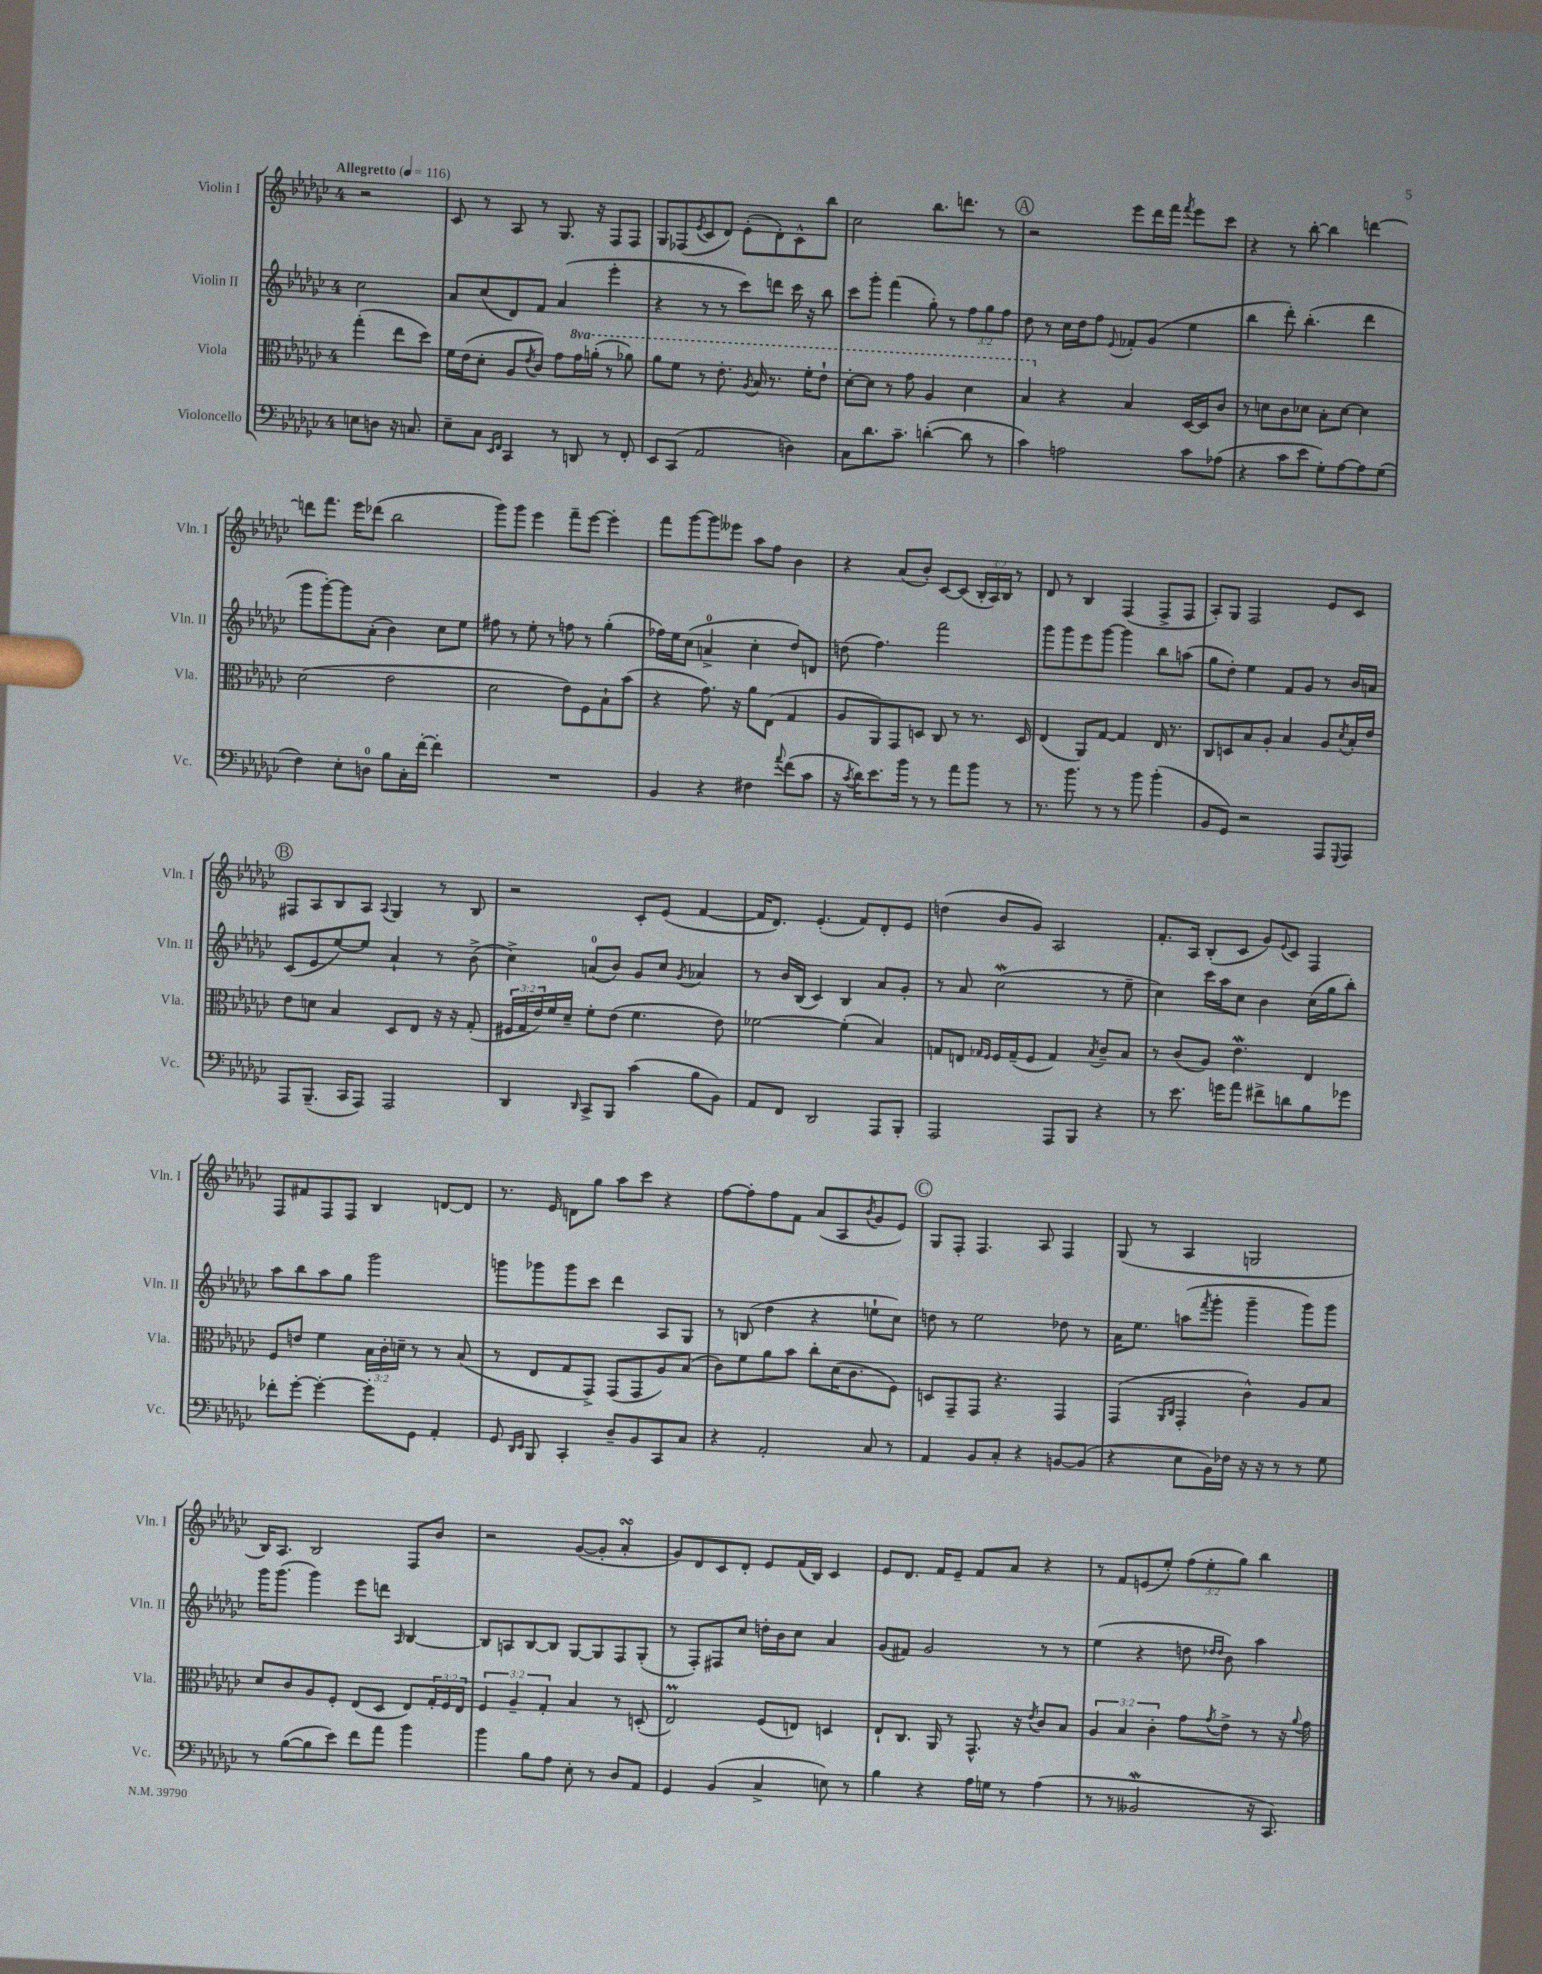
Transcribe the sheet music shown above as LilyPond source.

<<
\new StaffGroup <<
\new Staff = "s0" \with { instrumentName = "Violin I" shortInstrumentName = "Vln. I" } {
    \clef treble \key ges \major \once \override Staff.TimeSignature.style = #'single-digit \time 4/4 \override Staff.TupletNumber.text = #tuplet-number::calc-fraction-text \partial 2 \tempo "Allegretto" 4 = 116
    r2 |
    ces'8 r8 aes8 r8 ges8. r16 f8 f8 |
    ges8 fes8( \acciaccatura { ees'8 } ces'8 des'8) ees'8-.( des'8-.) ces'8-^ bes''8 |
    ces''2 bes''8. d'''8. r8 |
    \mark \markup { \circle "A" } r2 ees'''8 des'''16 f'''16 \acciaccatura { f'''8 } ees'''8 ces'''8 |
    r4 r8 bes''8~-. bes''4 d'''4~ |
    d'''8 f'''8. ees'''16 des'''8( bes''2 |
    ges'''8) ges'''8 ees'''4 f'''8-- ees'''8~ ees'''4-. |
    f'''8 ges'''8~ ges'''8 eeses'''8 aes''8 f''8 bes'4 |
    r4 aes'8( bes'8-.) ces'8~ ces'8( \tuplet 3/2 { bes16-. aes16) bes16 } r8 |
    des'8 r8 bes4 f4( f8-> f8 |
    aes8-.) ges8 f2 ees'8 ces'8 |
    \mark \markup { \circle "B" } fis8 aes8 bes8 aes8 \appoggiatura { aes8 } ges4 r8 bes8 |
    r2 ces'8-. ees'8( f'4~ |
    f'16 des'8.) ees'4.-.( f'8) des'8-. ees'8 |
    d''4( bes'8 ges'8) aes2 |
    f'8.-. aes16 bes8-.( ces'8 ges'8) \appoggiatura { ees'8 } ces'8 f4 |
    f8 fis'8 f8 f8 bes4 d'8~ d'8 |
    r8. ees'16 d'8 ges''8 aes''8 ces'''8 r4 |
    f''8~ f''8-. f''8 f'8 aes'8( aes8 \acciaccatura { bes'8 } ges'8 ees'8) |
    \mark \markup { \circle "C" } ges8 f8-. f4. aes8 f4 |
    ges8( r8 aes4 g2 |
    bes16) aes8. bes2 f8 bes'8 |
    r2 ges'8~( ges'8-. aes'4-.\turn |
    ges'8) des'8 ces'8 des'8-. ees'8 f'16( bes16) ces'4 |
    ees'8 des'8. f'16 ees'8-- f'8 aes'8 r4 |
    r8 f'8 e'8( ees''8-.) \tuplet 3/2 { f''8( ees''8-. ges''8) } bes''4 \bar "|." |
}
\new Staff = "s1" \with { instrumentName = "Violin II" shortInstrumentName = "Vln. II" } {
    \clef treble \key ges \major \once \override Staff.TimeSignature.style = #'single-digit \time 4/4 \override Staff.TupletNumber.text = #tuplet-number::calc-fraction-text \partial 2
    ces''2 |
    aes'8 ces''8( des'8) f'8 aes'4( ees'''4-. |
    r4 r8 r8 ces'''8) d'''8 ces'''16 r16 bes''8 |
    ces'''8 ges'''8-. f'''4( ges''8-.) r8 \tuplet 3/2 { f''8 ges''8 f''8 } |
    \mark \markup { \circle "A" } des''8 r8 ces''16 des''16 f''8 \appoggiatura { ees'8 } fes'8-. ges'8( ees''4 |
    bes''4 des'''8-.) bes''4.-.( des'''4 |
    ges'''8 ges'''8~-.) ges'''8 aes'8-.( bes'4) ces''8 ees''8 |
    fis''8 r8 ees''8-. r8 f''8 r8 ges''4-.( |
    fes''16) ees''16 ces''8( a'4-0-> ces''4-. des''8) d'8 |
    d''8( f''4.) f'''2 |
    ges'''8 ges'''8 ees'''8 ges'''8~ ges'''4 bes''8 a''8( |
    ges''8 des''8-.) ees''4 f'8 ges'8 r8 bes'16 a'16 |
    \mark \markup { \circle "B" } ces'8( ees'8 ees''8~) ees''8 aes'4-! r8 bes'8->( |
    ces''4->) a'8-0( bes'8) ges'8 ces''8 \acciaccatura { ges'8 } aes'4 |
    r8 bes'16 bes16( ces'4) bes4 aes'8 ges'8-. |
    r8 aes'8 ces''2\mordent( r8 ees''8-- |
    ces''4) ces'''16 aes''16 ces''8 bes'4 ces''16( ges''16 bes''8-.) |
    aes''8 bes''8 aes''8 ges''8 ges'''2 |
    g'''8 ges'''8 ges'''8 ces'''8 des'''4 aes8 ges8 |
    r8 b8( des''4 r4 e''8-! ces''8) |
    \mark \markup { \circle "C" } d''8 r8 ees''2 des''8 r8 |
    aes'16 ees''8. a''8( \acciaccatura { f'''8 } ges'''8-. ges'''4-- ges'''8) ges'''8 |
    ges'''16 ges'''8.( ges'''4) ees'''8 d'''8 \grace { aes16 } bes4~ |
    bes8 a8 bes8~ bes8 ges8~ ges8 f8 ges8-.( |
    r8 f8-.) fis8 ces''8 d''16-. bes'16 ces''8 aes'4 |
    ges'8( fis'8) ges'2 r8 r8 |
    ees''4( r4 d''8 \grace { des''16 des''16 } bes'8) aes''4 \bar "|." |
}
\new Staff = "s2" \with { instrumentName = "Viola" shortInstrumentName = "Vla." } {
    \clef alto \key ges \major \once \override Staff.TimeSignature.style = #'single-digit \time 4/4 \override Staff.TupletNumber.text = #tuplet-number::calc-fraction-text \set Staff.ottavationMarkups = #ottavation-simple-ordinals \partial 2
    ges''4-.( ees''8 des''8) |
    f'16 ees'16( des'8-. aes8 \acciaccatura { ees'8 } ces'8) ges'8 \ottava #1 ges''16 a''16-.( r8 aes''8) |
    aes''8 f''8 r8 ees''8.-. \acciaccatura { aes'8 } bes'16 r8. f''16-. ees''8-! |
    des''8~-. des''8 r8 ges''8 aes'4 des''4 |
    \mark \markup { \circle "A" } bes'4 \ottava #0 r4 bes4 des16~ des16 ces'8 |
    r8 d'8 ces'8 des'8 bes8-. des'8~ des'4 |
    des'2( ees'2 |
    des'2 ees'8) f8 bes8-! bes'8( |
    r4 ges'8.) r16 aes'8 ees8( ges4 |
    aes8 aes,8) ges,8 d8 ces8 r8 r8. d16 |
    ees4( aes,8) ges8~ ges4 ees16 r8. |
    ces8 d8 bes8 aes8-. bes4 aes8 \acciaccatura { des'8 } bes16-. ees'16 |
    \mark \markup { \circle "B" } ees'8 d'8 bes4 des8 ees8 r16 r16 ges8-.( |
    \tuplet 3/2 { fis16 ges16 ees'16) } f'16 des'16-- f'8-. ees'8( f'4. ees'8) |
    fes'2~ fes'4-.( bes4) |
    g8 e8 \grace { ges16 f16 } f16 ges16--( f8 ges4) \acciaccatura { bes8 } ces'8-- bes8 |
    r8 ces'8( aes8) ees'4.\mordent ees4 |
    f8 e'8 f'4 \tuplet 3/2 { bes16 ces'16-. d'16-- } r8 r8 bes8( |
    r8 ees8 ges8 ges,8->) ges,8( ges,8 aes8) bes8( |
    ces'8) f'8 aes'8 bes'8 ces''8-. des'16( ces'8. f8) |
    \mark \markup { \circle "C" } d8 ges,8-- ges,8 r4. ges,4 |
    ges,4( \grace { aes,16 ces16 } ges,4-. ces'4-^) aes8 bes8 |
    des'8 ces'8 aes8 f8-. ees8( des8 ees8) \tuplet 3/2 { ges16-. f16 ees16 } |
    \tuplet 3/2 { f4 aes4-- ges4-. } bes4 r8 d8-.( |
    ees2\prall) f8( e8) d4 |
    ees8-! ces8. aes,16 r8 ges,8.-^ r16 \acciaccatura { ees'8 } ces'8 bes8 |
    \tuplet 3/2 { aes4 bes4 ces'4-. } ges'8 \acciaccatura { ges'8 } ees'8-> r8 r16 \appoggiatura { aes'8 } ges'16 \bar "|." |
}
\new Staff = "s3" \with { instrumentName = "Violoncello" shortInstrumentName = "Vc." } {
    \clef bass \key ges \major \once \override Staff.TimeSignature.style = #'single-digit \time 4/4 \partial 2
    e8 d8 r16 c8. |
    ees8-- ces8 \grace { ees,16 f,16 } ces,4 r8 d,8 r8 f,8-. |
    ees,8 ces,8( aes,2 d4) |
    ces8 des'8. ces'8.-- d'4~-.( d'8 r8 |
    \mark \markup { \circle "A" } ces'4) a2 ces'8 aes8( |
    r4 ces'8 ees'8 ges8-.) aes8~ aes8 ges8( |
    f4) ees8-. d8-0 bes8 ces16-. f'16~-. f'4-. |
    R1 |
    bes,4 r4 fis4 \appoggiatura { aes'8 } f'8( ces'8 |
    r16 \acciaccatura { ces'8 } des'16) ees'8. bes'16 r8 r8 aes'8 bes'8 r8 |
    r8. bes'8. r8 r8 bes'8 bes'4-.( |
    bes,8 ges,8) r2 aes,,8 \appoggiatura { ges,,8 } aes,,8 |
    \mark \markup { \circle "B" } aes,,8 bes,,8.--( ces,16 aes,,8) aes,,2 |
    des,4 \grace { des,16 } ces,8-> bes,,8 ces'4( bes8 bes,8) |
    aes,8 f,8 des,2 aes,,8 bes,,8-. |
    aes,,2 aes,,8 bes,,8 r4 |
    r8 ees'8. g'16 aes'8 fis'8-> d'8 bes8 ges'8 |
    fes'8-. ges'8~-. ges'4~-. ges'8-. ges,8 aes,4-. |
    ges,8 \grace { des,16 ees,16 } bes,,8 ces,4-. des8-- bes,8 ces,8 ces8 |
    r4 aes,2-. ces8 r8 |
    \mark \markup { \circle "C" } aes,4 bes,8 ces8-. r4 b,8~ b,8( |
    r4 ees8 bes,16) fes16 r16 r16 r8 r8 ges8 |
    r8 bes8~( bes8 ees'8) f'8 aes'8 bes'4 |
    bes'4 bes8 aes8 ees8-. r8 des8 aes,8 |
    ges,4 bes,4( ces4-> e8) r8 |
    bes4 r4 aes16 g16 r8 aes4( |
    r8 r8 beses,2\mordent r16 ces,8.) \bar "|." |
}
>>
>>
\layout { \context { \Score \remove "Bar_number_engraver" } }
